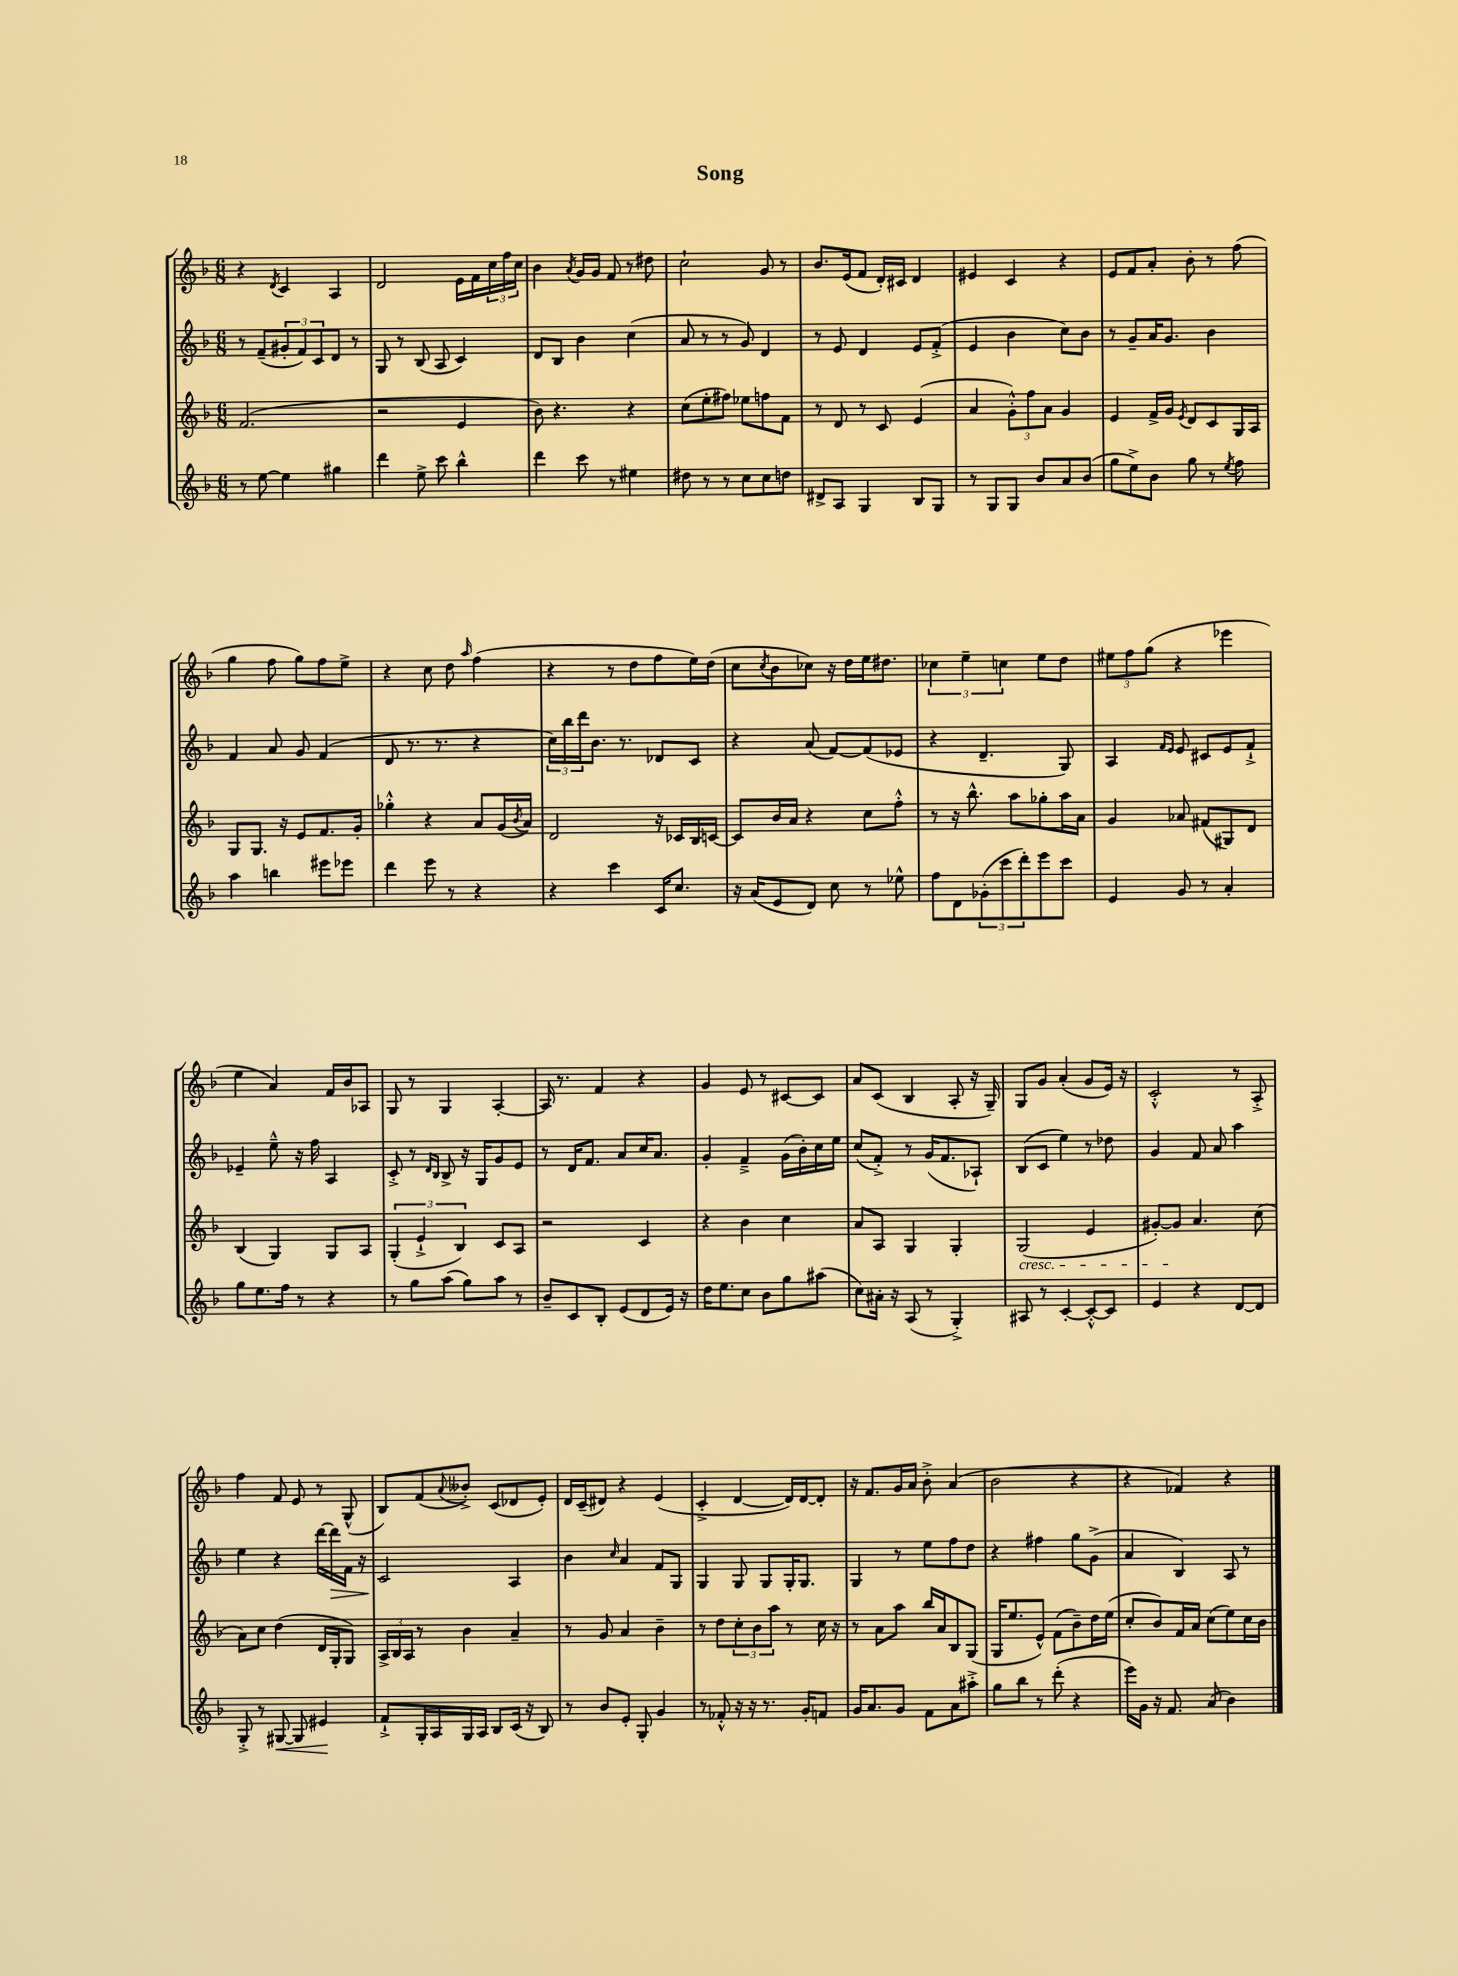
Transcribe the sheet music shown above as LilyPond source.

\header { title = "Song" }
<<
\new StaffGroup <<
\new Staff = "s0" {
    \clef treble \key f \major \numericTimeSignature \time 6/8
    r4 \acciaccatura { d'8 } c'4 a4 |
    d'2 e'16 f'16 \tuplet 3/2 { c''16 f''16 c''16 } |
    bes'4 \acciaccatura { a'8 } g'16 g'16 f'8 r8 dis''8 |
    c''2-! g'8 r8 |
    bes'8. e'16( f'8 d'16-.) cis'16 d'4 |
    eis'4 c'4 r4 |
    e'8 f'8 a'8-. bes'8-. r8 f''8( |
    g''4 f''8 g''8) f''8 e''8-> |
    r4 c''8 d''8 \grace { a''16 } f''4( |
    r4 r8 d''8 f''8 e''16) d''16( |
    c''8 \acciaccatura { c''8 } bes'8 ces''8) r16 d''16 e''16 dis''8. |
    \tuplet 3/2 { ces''4 e''4-- c''4 } e''8 d''8 |
    \tuplet 3/2 { eis''8 f''8 g''8( } r4 ees'''4 |
    e''4 a'4) f'16 bes'16 aes8 |
    g8 r8 g4 a4~-. |
    a16 r8. f'4 r4 |
    g'4 e'8 r8 cis'8~ cis'8 |
    a'8 c'8( bes4 a8-. r16 g16--) |
    g8 g'8 a'4-.( g'8 e'16) r16 |
    c'2-.-^ r8 a8-.-> |
    f''4 f'8 e'8 r8 g8-^( |
    bes8) f'8( \appoggiatura { a'8 } beses'8-.->) c'8( des'8 e'8-.) |
    d'16 c'16--( dis'8) r4 e'4( |
    c'4-.-> d'4~ d'16) d'16~ d'8-. |
    r16 f'8. g'16 a'16 bes'8-.-> a'4( |
    bes'2 r4 |
    r4 fes'4) r4 \bar "|." |
}
\new Staff = "s1" {
    \clef treble \key f \major \numericTimeSignature \time 6/8
    r8 f'8--( \tuplet 3/2 { gis'8-. f'8) c'8 } d'8 r8 |
    g8 r8 bes8( a8 c'4) |
    d'8 bes8 bes'4 c''4( |
    a'8 r8 r8 g'8) d'4 |
    r8 e'8 d'4 e'8 f'8-.->( |
    e'4 bes'4 c''8) bes'8 |
    r8 g'8-- a'16 g'8. bes'4 |
    f'4 a'8 g'8 f'4( |
    d'8 r8. r8. r4 |
    \tuplet 3/2 { c''16) bes''16 d'''16 } bes'8. r8. des'8 c'8 |
    r4 a'8( f'8~) f'8( ees'8 |
    r4 d'4.-- g8) |
    a4 \grace { f'16 e'16 } e'8 cis'8 e'8 f'8-!-> |
    ees'4-- e''8---^ r16 f''16 a4 |
    c'8-.-> r8 \grace { d'16 bes16 } bes8-> r16 g16 g'8 e'8 |
    r8 d'16 f'8. a'8 c''16 a'8. |
    g'4-. f'4---> g'16( bes'16-.) c''16 e''16 |
    c''8( f'8-.->) r8 g'16( f'8. aes8-!) |
    bes8( c'8 e''4) r8 des''8 |
    g'4 f'8 a'8 a''4 |
    e''4 r4 d'''16~ d'''16\> f'16 r16 |
    c'2\! a4 |
    bes'4 \grace { c''16 } a'4 f'8 g8 |
    g4 g8 g8 g16-. g8. |
    g4 r8 e''8 f''8 d''8 |
    r4 fis''4 g''8 g'8->( |
    a'4 bes4) a8 r8 \bar "|." |
}
\new Staff = "s2" {
    \clef treble \key f \major \numericTimeSignature \time 6/8
    f'2.( |
    r2 e'4 |
    bes'8) r4. r4 |
    c''8( e''8-. fis''8) ees''8 f''8 f'8 |
    r8 d'8 r8 c'8 e'4( |
    a'4 \tuplet 3/2 { g'8-.-^) f''8 a'8 } g'4 |
    e'4 f'16-> g'16 \acciaccatura { e'8 } d'8 c'8 g16 a16 |
    g8 g8. r16 e'8 f'8. g'16-. |
    ges''4-.-^ r4 a'8 g'16( \acciaccatura { bes'8 } a'16) |
    d'2 r16 ces'16 bes16 c'16~ |
    c'8 bes'16 a'16 r4 c''8 f''8-.-^ |
    r8 r16 bes''8.-^ a''8 ges''8-. a''16 a'16 |
    g'4 aes'8 fis'8( gis8) d'8 |
    bes4( g4) g8 a8 |
    \tuplet 3/2 { g4-.( e'4-!-> bes4) } c'8 a8 |
    r2 c'4 |
    r4 bes'4 c''4 |
    a'8 a8 g4 g4-. |
    g2\cresc( e'4 |
    gis'8~-.) gis'8\! a'4. c''8( |
    a'8) c''8 d''4( d'16 g16-. g8) |
    \tuplet 3/2 { a16-> bes16 a16 } r8 bes'4 a'4-- |
    r8 g'8 a'4 bes'4-- |
    r8 d''8 \tuplet 3/2 { c''8-. bes'8 a''8 } r8 c''16 r16 |
    r8 a'8 a''8 bes''16 a'16 bes8 g8( |
    g16 e''8. e'8-^) f'8( bes'8--) d''16 e''16( |
    c''8-. bes'8) f'16 a'16 c''8( e''8) c''16 bes'16 \bar "|." |
}
\new Staff = "s3" {
    \clef treble \key f \major \numericTimeSignature \time 6/8
    r8 e''8~ e''4 gis''4 |
    d'''4 e''8-> c'''8 bes''4-^ |
    d'''4 c'''8 r8 eis''4 |
    dis''8 r8 r8 c''8 c''8 d''8 |
    dis'8-> a8 g4 bes8 g8 |
    r8 g8 g8 bes'8 a'8 bes'8( |
    g''8 e''8->) bes'8 g''8 r8 \acciaccatura { e''8 } f''8 |
    a''4 b''4 eis'''8 ees'''8 |
    d'''4 e'''8 r8 r4 |
    r4 c'''4 c'16 c''8. |
    r16 a'16( e'8 d'8) c''8 r8 ees''8-^ |
    f''8 d'8 \tuplet 3/2 { ges'8-.( c'''8 d'''8-.) } e'''8 c'''8 |
    e'4 g'8 r8 a'4-. |
    g''8 e''8. f''16 r8 r4 |
    r8 g''8 a''8( g''8) a''8 r8 |
    bes'8-- c'8 bes8-. e'8( d'8 e'16) r16 |
    d''16 e''8. c''8 bes'8 g''8 ais''8( |
    c''8) ais'16-. r16 a8( r8 g4-.->) |
    ais8 r8 c'4~-. c'8~-.-^ c'8 |
    e'4 r4 d'8~ d'8 |
    g8-.-> r8 gis8~\< gis8 eis'4\! |
    f'8-!-> g16-. a16 g16 a16 bes8 c'16( r16 bes8) |
    r8 bes'8 e'8-. g8-. g'4 |
    r8 fes'8-.-^ r16 r16 r8. g'16-. f'8 |
    g'16 a'8. g'8 f'8 a'8 ais''8-.-> |
    g''8 bes''8 r8 d'''8-.( r4 |
    e'''16) g'16 r16 f'8. a'8( bes'4) \bar "|." |
}
>>
>>
\layout { \context { \Score \remove "Bar_number_engraver" } }
